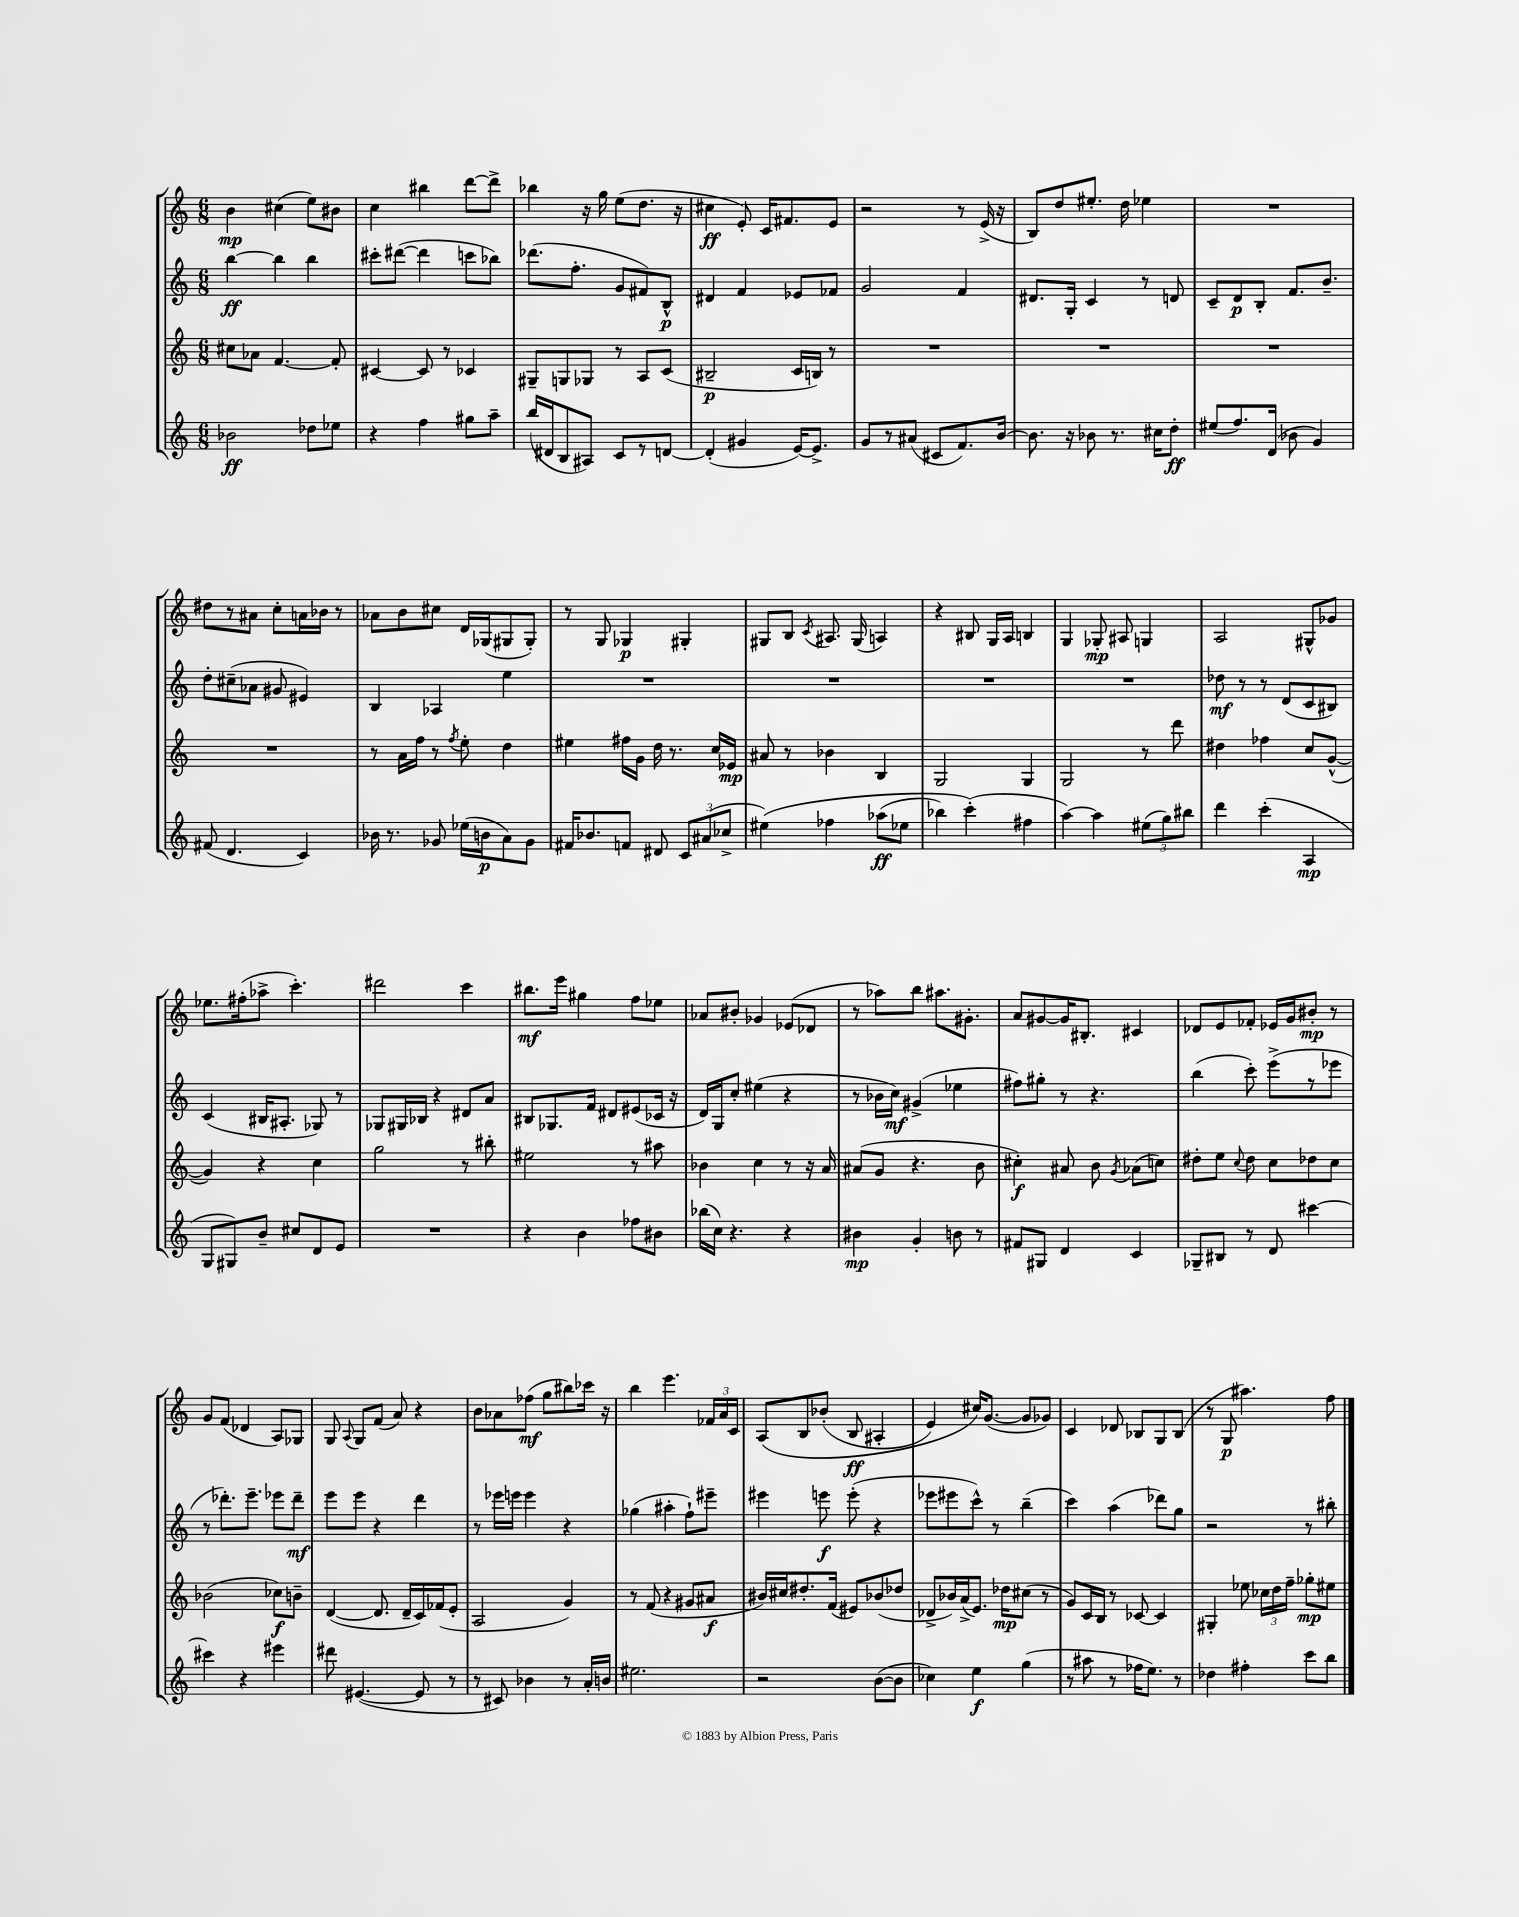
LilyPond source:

<<
\new StaffGroup <<
\new Staff = "s0" {
    \clef treble \key c \major \numericTimeSignature \time 6/8
    \autoBeamOff b'4\mp cis''4( e''8[) bis'8] |
    c''4 bis''4 d'''8[~ d'''8]-> |
    bes''4 r16 g''16 e''8[( d''8.] r16 |
    cis''4\ff e'8-.) c'16[ fis'8. e'8] |
    r2 r8 e'16->( r16 |
    b8[) d''8 eis''8.]-. d''16 ees''4 |
    R2. |
    dis''8[ r8 ais'8] c''8[-. a'16 bes'16] r8 |
    aes'8[ b'8 cis''8] d'16[ ges16( gis8 gis8]-.) |
    r8 g8 ges4\p gis4-. |
    gis8[ b8] \acciaccatura { c'8 } ais8. gis16( a4) |
    r4 bis8 g16[ a16] b4 |
    g4 ges8-.\mp ais8 g4 |
    a2 gis8[-^ ges'8] |
    ees''8.[ fis''16-.( aes''8]-> c'''4.-.) |
    dis'''2 c'''4 |
    bis''8.[\mf e'''16] gis''4 f''8[ ees''8] |
    aes'8[ bis'8]-. ges'4 ees'8[( des'8] |
    r8 aes''8[) b''8] ais''8.[ gis'8.]-. |
    a'8[ gis'8~ gis'16 bis8.]-. cis'4 |
    des'8[ e'8 fes'8]-. ees'16[ g'16 bis'8]-.\mp r8 |
    g'8[ f'8]( des'4 a8[) ges8] |
    g8 \appoggiatura { a8 } g8[ f'8]( a'8) r4 |
    b'8[ aes'8 fes''8]\mf( g''8[ bis''8) ces'''16] r16 |
    b''4 e'''4. \tuplet 3/2 { fes'16[ a'16 c'16] } |
    a8[\( b8 bes'8]-.( b8\ff ais4-. |
    e'4) cis''16[\) g'8.]~( g'8[ ges'8]) |
    c'4 des'8 bes8[ g8 bes8]( |
    r8 g8\p ais''4.) f''8 \bar "|." |
}
\new Staff = "s1" {
    \clef treble \key c \major \numericTimeSignature \time 6/8
    \autoBeamOff b''4~\ff b''4 b''4 |
    cis'''8[-. dis'''8]~( dis'''4 c'''8[ bes''8]) |
    des'''8.[( f''8.]-. g'8[ fis'8) b8]-^\p |
    dis'4 f'4 ees'8[ fes'8] |
    g'2 f'4 |
    dis'8.[ g16]-. c'4 r8 d'8 |
    c'8[-- d'8\p b8]-. f'8.[ b'8.]-- |
    d''8[-. cis''8--( aes'8] gis'8 eis'4) |
    b4 aes4 e''4 |
    R2. |
    R2. |
    R2. |
    R2. |
    des''8\mf r8 r8 d'8[( c'8 bis8]) |
    c'4( bis16[ ais8.]-. ges8) r8 |
    ges8[ gis16 bes16] r4 dis'8[ a'8] |
    bis8[ ges8. f'16] dis'8[ eis'8( ces'16] r16 |
    d'16[) g16 c''8]-. eis''4( r4 |
    r8 bes'16[ c''16]\mf) gis'4->( ees''4 |
    fis''8[) gis''8]-. r8 r4. |
    b''4( c'''8-.) e'''8[->( r8 ees'''8] |
    r8 des'''8.[-.) e'''8.]-- ees'''8[ des'''8]--\mf |
    e'''8[ e'''8] r4 d'''4 |
    r8 ees'''16[ e'''16] e'''4 r4 |
    ges''4( ais''4-. f''8[-!) eis'''8]-- |
    eis'''4 e'''8\f e'''8-.( r4 |
    ees'''8[ eis'''8 c'''8]-^) r8 b''4--( |
    c'''4) a''4( des'''8[) g''8] |
    r2 r8 bis''8-. \bar "|." |
}
\new Staff = "s2" {
    \clef treble \key c \major \numericTimeSignature \time 6/8
    \autoBeamOff cis''8[ aes'8] f'4.~ f'8-. |
    cis'4~ cis'8 r8 ces'4 |
    gis8[-- g8 ges8] r8 a8[ c'8]( |
    bis2--\p c'16[ b16]) r8 |
    R2. |
    R2. |
    R2. |
    R2. |
    r8 a'16[ f''16] r8 \acciaccatura { f''8 } e''8-. d''4 |
    eis''4 fis''16[ g'16] d''16 r8. c''16[ ees'16]\mp |
    ais'8 r8 bes'4 b4 |
    g2 g4 |
    g2 r8 d'''8 |
    dis''4 fes''4 c''8[ g'8]~-^( |
    g'4) r4 c''4 |
    g''2 r8 bis''8-. |
    eis''2 r8 ais''8 |
    bes'4 c''4 r8 r16 a'16 |
    ais'8[( g'8] r4. b'8 |
    cis''4-.\f) ais'8 b'8 \acciaccatura { g'8 } aes'8[( c''8]) |
    dis''8[-. e''8] \appoggiatura { c''8 } dis''8 c''8[ des''8 c''8] |
    bes'2( ces''8[\f) b'8]-- |
    d'4~( d'8. d'16[-- c'16) fes'16( e'8]-. |
    a2 g'4) |
    r8 f'8( r4 gis'8[ ais'8]\f |
    bis'16[) cis''16 dis''8.-. f'16]( eis'8[) bes'8( des''8] |
    des'8[-> bes'16) a'16->( e'8.]) des''16[\mp cis''8]( r8 |
    g'8[) c'16 b16] r8 ces'8~ ces'4 |
    gis4-. ees''8 \tuplet 3/2 { ces''16[ d''16 f''16]-- } ges''8[-.\mp eis''8] \bar "|." |
}
\new Staff = "s3" {
    \clef treble \key c \major \numericTimeSignature \time 6/8
    \autoBeamOff bes'2\ff des''8[ ees''8] |
    r4 f''4 gis''8[ a''8]-- |
    b''16[( dis'16 b8 ais8]) c'8[ r8 d'8]~ |
    d'4-.( gis'4 e'16[~) e'8.]-> |
    g'8[ r8 ais'8]( cis'8[ f'8.) b'16]~ |
    b'8. r16 bes'8 r8. cis''16[ d''8]-.\ff |
    eis''8[( f''8.) d'16]( bes'8 g'4) |
    fis'8( d'4. c'4) |
    bes'16 r8. ges'8 ees''16[( b'16\p a'8) ges'8] |
    fis'16[ bes'8. f'8] dis'8 \tuplet 3/2 { c'8[ ais'8( ces''8]-> } |
    eis''4)\( fes''4 aes''8[\ff( ees''8] |
    bes''4) c'''4-.(\) fis''4 |
    a''4~) a''4 \tuplet 3/2 { eis''8[( g''8) bis''8] } |
    d'''4 c'''4-.( a4\mp |
    g8[ gis8) b'8]-- cis''8[ d'8 e'8] |
    R2. |
    r4 b'4 fes''8[ bis'8] |
    bes''16[( c''16]) r4. r4 |
    bis'4\mp g'4-. b'8 r8 |
    fis'8[ gis8] d'4 c'4 |
    ges8[-- bis8] r8 d'8 cis'''4~ |
    cis'''4 r4 eis'''4 |
    dis'''8 eis'4.~( eis'8 r8 |
    r8 cis'8) bes'4 r8 a'16[-. b'16] |
    eis''2. |
    r2 b'8[~( b'8] |
    ces''4) e''4\f g''4( |
    r8 ais''8 r8 fes''16[ e''8.]) r8 |
    des''4 fis''4-. c'''8[ b''8] \bar "|." |
}
>>
>>
\layout { \context { \Score \remove "Bar_number_engraver" } }
